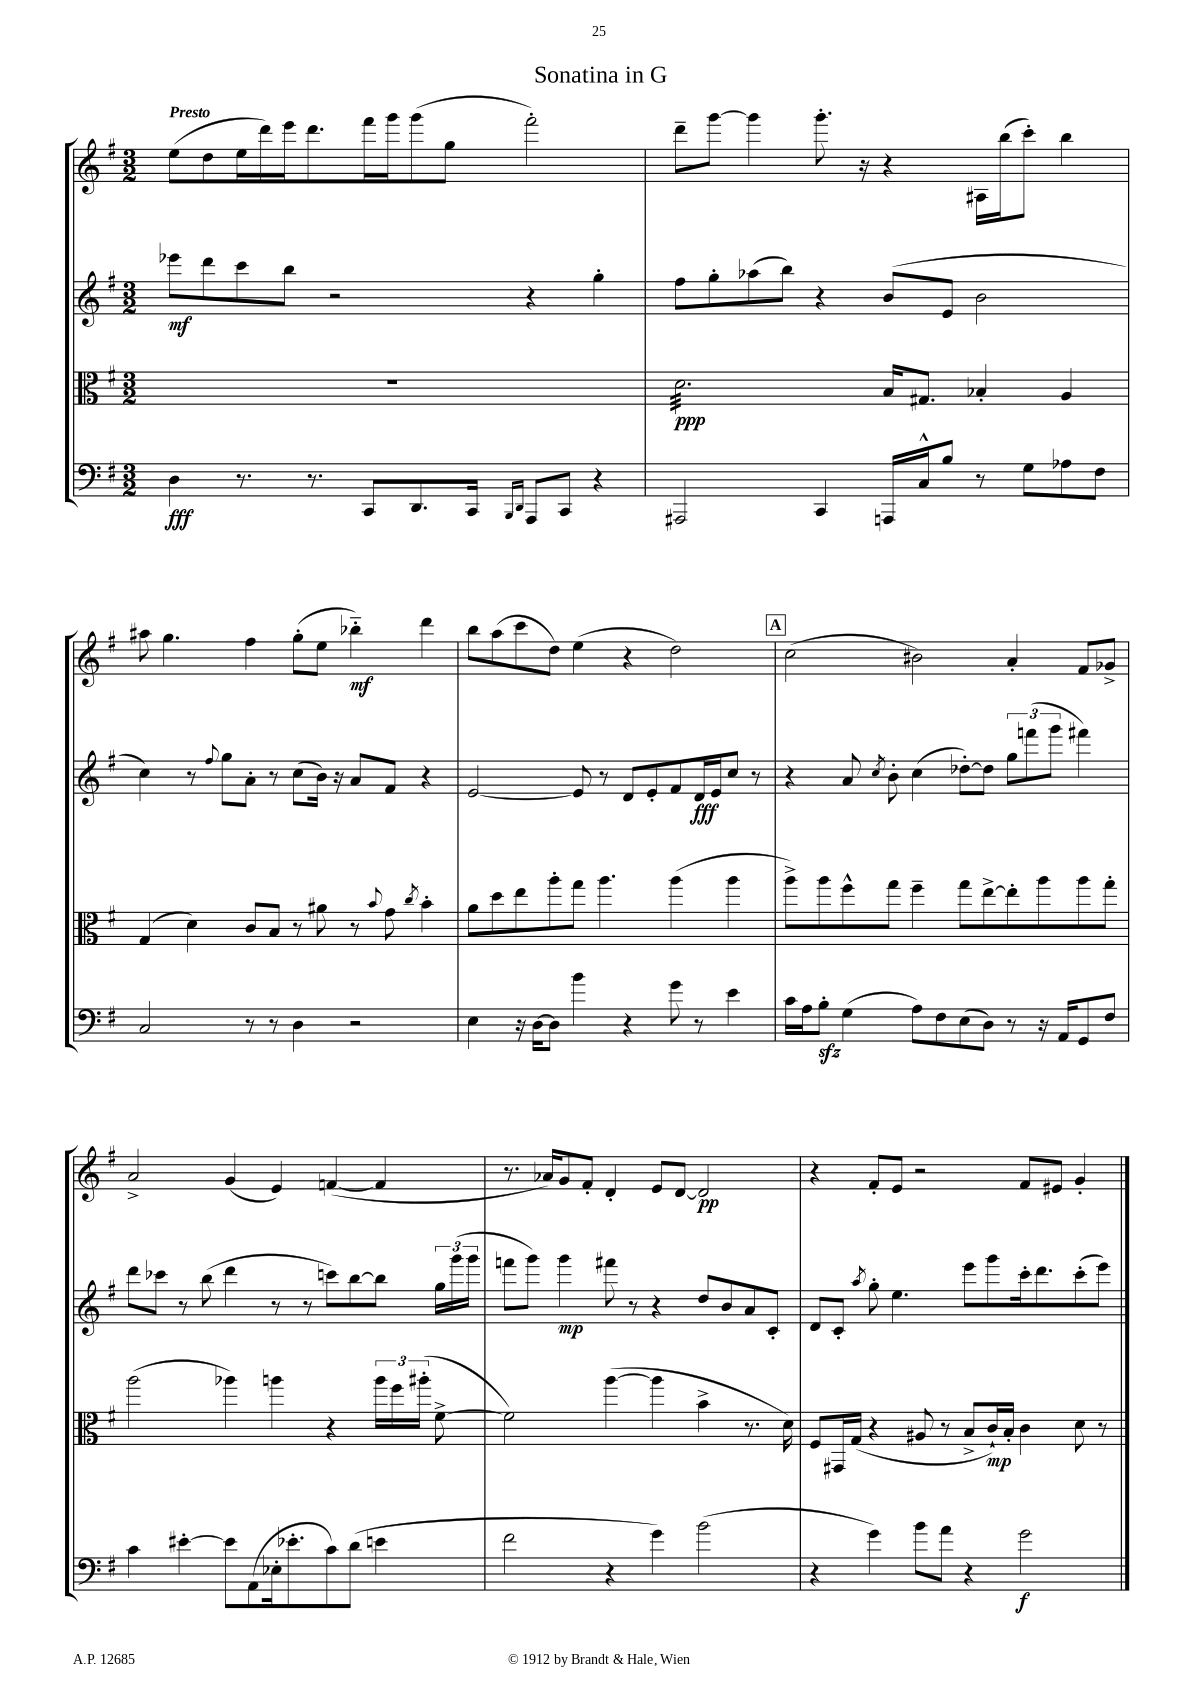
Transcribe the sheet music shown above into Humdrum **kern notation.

**kern	**kern	**kern	**kern
*staff4	*staff3	*staff2	*staff1
*clefF4	*clefC3	*clefG2	*clefG2
*k[f#]	*k[f#]	*k[f#]	*k[f#]
*M3/2	*M3/2	*M3/2	*M3/2
4D	1.r	8eee-	(8ee
.	.	8ddd	8dd
8.r	.	8ccc	16ee
.	.	.	16ddd)
.	.	8bb	16eee
8.r	.	.	8.ddd
.	.	2r	.
8CC	.	.	16fff#
.	.	.	16ggg
8.DD	.	.	(8ggg
.	.	.	8gg
16CC	.	.	.
16qqBBB	.	.	.
16qqDD	.	.	.
8AAA	.	4r	2fff#')
8CC	.	.	.
4r	.	4gg'	.
=	=	=	=
2AAA#	2.d	8ff#	8ddd~
.	.	8gg'	[8ggg
.	.	(8aa-	4ggg]
.	.	8bb)	.
4CC	.	4r	8.ggg'
.	.	.	16r
16AAA	16B	(8b	4r
16C^^	8.G#	.	.
8B	.	8e	.
8r	4B-'	2b	16A#
.	.	.	(16bb
8G	.	.	8ccc')
8A-	4A	.	4bb
8F#	.	.	.
=	=	=	=
2C	(4G	4cc)	8aa#
.	.	.	4.gg
.	4d)	8r	.
.	.	8qqff#	.
.	.	8gg	.
8r	8c	8a'	4ff#
8r	8B	8r	.
4D	8r	(8cc	(8gg'
.	8a#	16b)	8ee
.	.	16r	.
2r	8r	8a	4bb-'~)
.	8qqb	.	.
.	8g	8f#	.
.	8qcc	.	.
.	4b'	4r	4ddd
=	=	=	=
4E	8a	[2e	8bb
.	8dd	.	(8aa
16r	8ee	.	8ccc
[16D	.	.	.
8D]	8aa'	.	8dd)
4b	8gg	8e]	(4ee
.	4.aa	8r	.
4r	.	8d	4r
.	.	8e'	.
8g	(4aa	8f#	2dd)
8r	.	16d	.
.	.	16e	.
4e	4aa	8cc	.
.	.	8r	.
=	=	=	=
16c	8aa^)	4r	(2cc
16A	.	.	.
8B'	8aa	.	.
(4G	8ff#^^	8a	.
.	.	8qcc	.
.	8gg	8b'	.
8A)	4ff#~	(4cc	2b#)
8F#	.	.	.
(8E	8gg	[8dd-')	.
8D)	[8ee^	8dd-]	.
8r	8ee']	12gg	4a'
.	.	(12fff	.
16r	8aa	.	.
.	.	12ggg	.
16AA	.	.	.
8GG	8aa	4fff#)	8f#
8F#	8gg'	.	8g-^
=	=	=	=
4c	(2aa	8ddd	2a^
.	.	8ccc-	.
[4e#'	.	8r	.
.	.	(8bb	.
8e#]	4aa-)	4ddd	(4g
(8AA	.	.	.
16E-'	4aa	8r	4e)
8.e-'	.	.	.
.	.	8r	.
8c)	4r	8ccc)	([4f
(8d	.	[8bb	.
4e	24aa	8bb]	4f]
.	24ff#	.	.
.	(24aa#'	.	.
.	[8f#^	24gg	.
.	.	(24ggg	.
.	.	24ggg	.
=	=	=	=
2f#	2f#])	8fff	8.r
.	.	8ggg)	.
.	.	.	16a-)
.	.	4ggg	8g
.	.	.	8f#'
4r	([4aa	8fff#	4d'
.	.	8r	.
4g)	4aa]	4r	8e
.	.	.	[8d
(2b	4b^	8dd	2d]
.	.	8b	.
.	8.r	8a	.
.	.	8c'	.
.	16d)	.	.
=	=	=	=
4r	8F#	8d	4r
.	16GG#	8c'	.
.	(16G	.	.
.	.	8qaa	.
4g)	4r	8gg'	8f#'
.	.	4.ee	8e
8b	8A#	.	2r
8a	8r	.	.
4r	8B^	8eee	.
.	16c`)	8ggg	.
.	16B'	.	.
2g	4c	16ccc'	8f#
.	.	8.ddd	.
.	.	.	8e#
.	8d	(8ccc'	4g'
.	8r	8eee)	.
==	==	==	==
*-	*-	*-	*-
